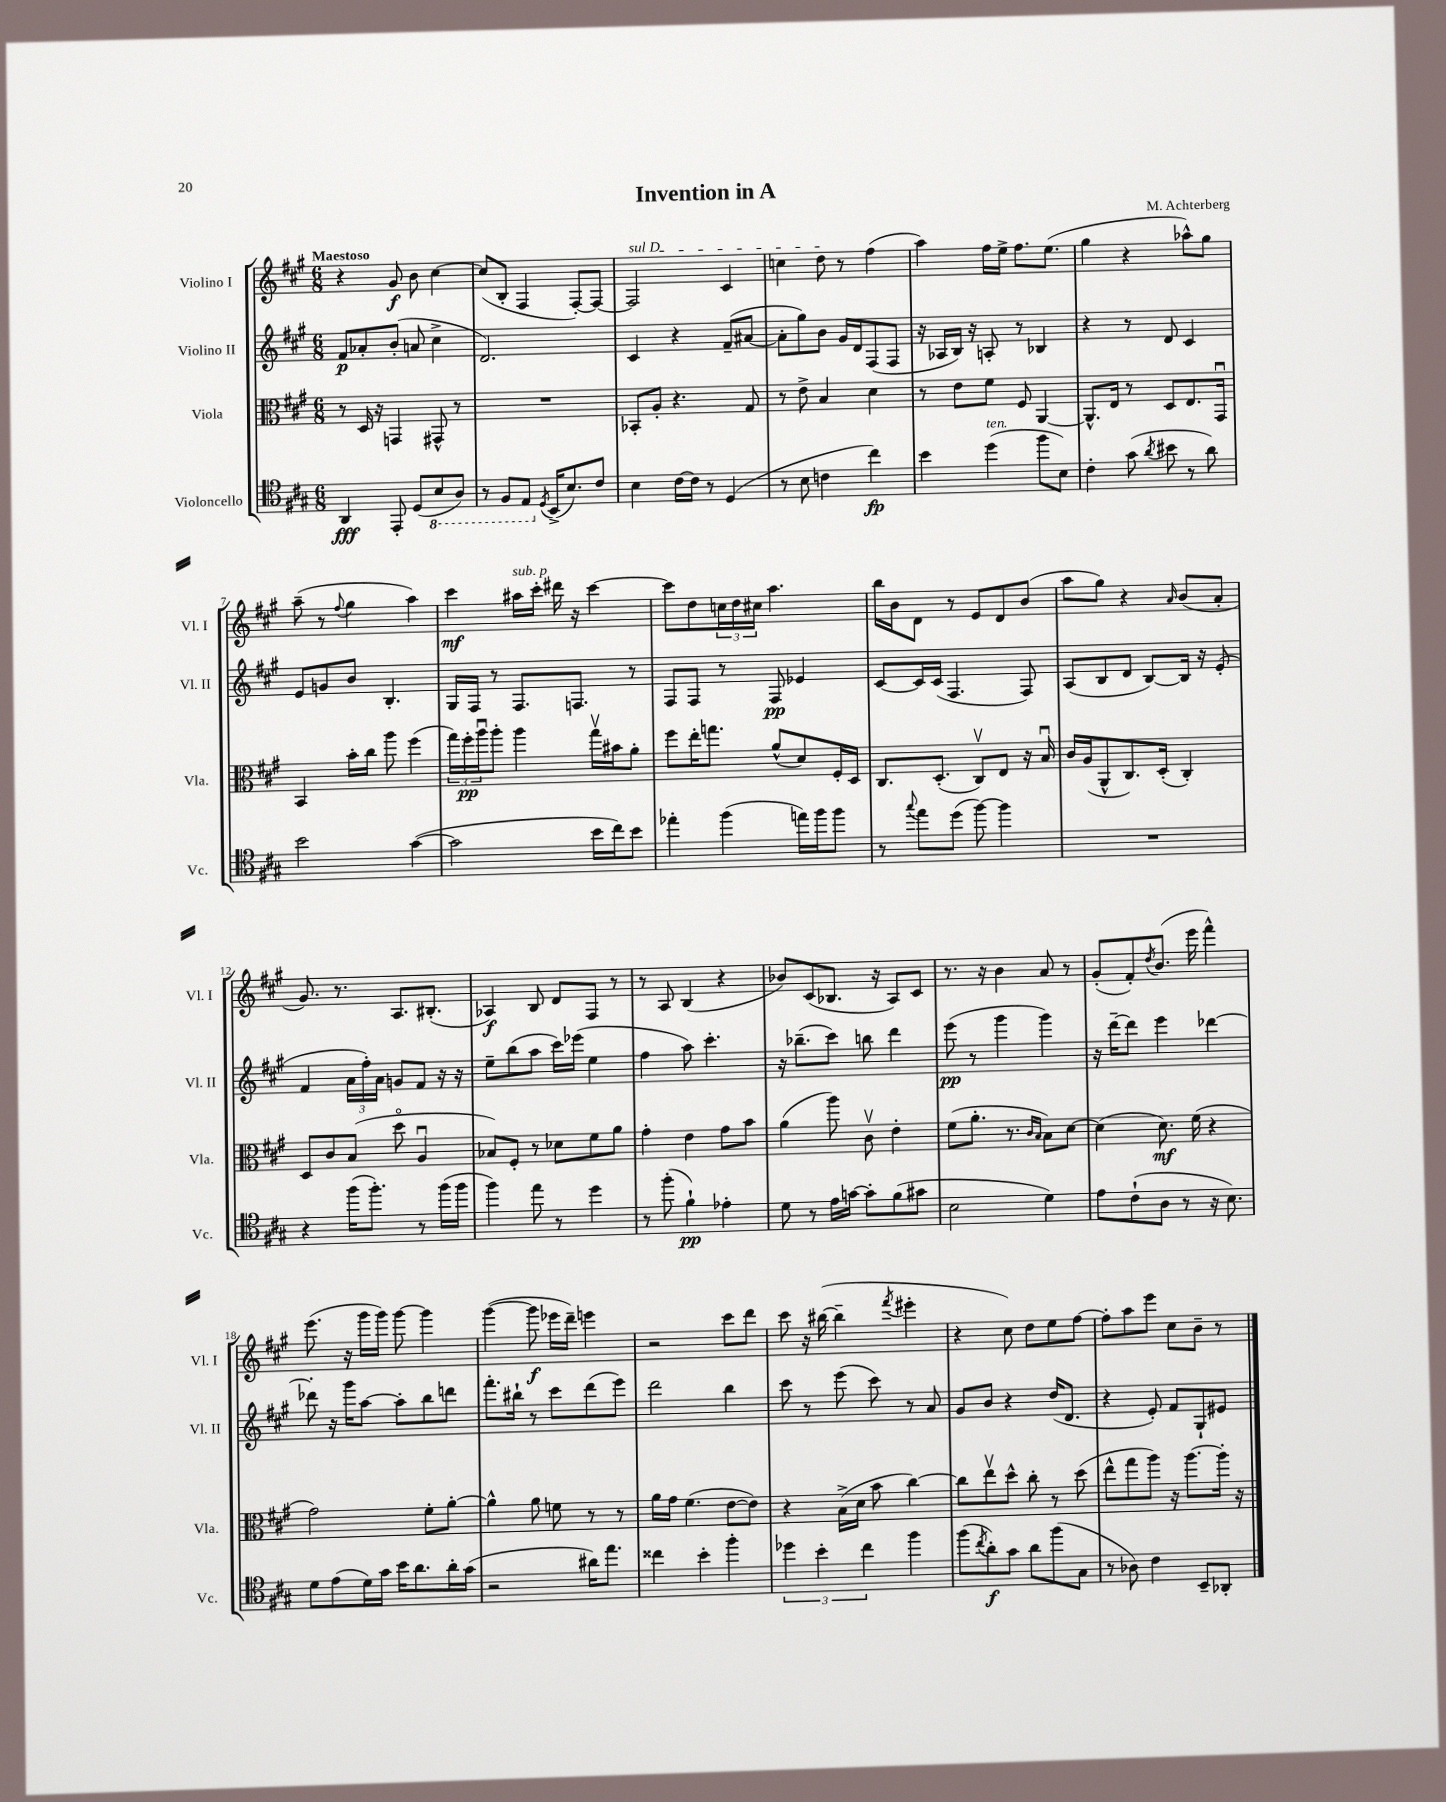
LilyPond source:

\header { title = "Invention in A" composer = "M. Achterberg" }
<<
\new StaffGroup <<
\new Staff = "s0" \with { instrumentName = "Violino I" shortInstrumentName = "Vl. I" } {
    \clef treble \key a \major \numericTimeSignature \time 6/8 \tempo "Maestoso"
    r4 gis'8\f b'8 cis''4~ |
    cis''8( b8-. fis4 fis8~-.) fis8~ |
    \once \override TextSpanner.bound-details.left.text = \markup { \italic "sul D" } fis2\startTextSpan cis'4 |
    c''4 d''8\stopTextSpan r8 fis''4( |
    a''4) fis''16 e''16-> fis''8. e''8.( |
    gis''4 r4 aes''8-^) gis''8 |
    a''8--( r8 \appoggiatura { fis''8 } gis''4 a''4) |
    cis'''4\mf ais''16^\markup { \italic "sub. p" } cis'''16-. dis'''16 r16 cis'''4~ |
    cis'''8 d''8 \tuplet 3/2 { c''16 d''16 cis''16 } a''4. |
    b''16 b'16 d'8 r8 e'8 d'8 b'8( |
    a''8 gis''8) r4 \grace { a'16 } b'8( a'8-. |
    gis'8.) r8. a8. bis8.-.( |
    aes4\f) b8 d'8 fis8 r8 |
    r8 a8 b4( r4 |
    bes'8) cis'8( bes8. r16 a8) cis'8 |
    r8. r16 b'4 a'8 r8 |
    gis'8-.( fis'8-.) \acciaccatura { d''8 } b'8.( e'''16 fis'''4-^) |
    e'''8.( r16 gis'''16 gis'''16) gis'''8~ gis'''4 |
    gis'''4~( gis'''8\f ees'''16 d'''16--) e'''4 |
    r2 cis'''8 d'''8 |
    cis'''8 r16 bis''16~( bis''4-- \acciaccatura { fis'''8 } eis'''4-. |
    r4 cis''8) d''8 e''8 fis''8~ |
    fis''8-. a''8 e'''8 cis''8 b'8-- r8 \bar "|." |
}
\new Staff = "s1" \with { instrumentName = "Violino II" shortInstrumentName = "Vl. II" } {
    \clef treble \key a \major \numericTimeSignature \time 6/8
    fis'8\p aes'8-. b'8-.( a'8 cis''4-> |
    d'2.) |
    cis'4 r4 fis'8--( ais'8~ |
    ais'8-. gis''8) b'8 gis'16 d'16 fis8( fis8 |
    r16 aes16 b16) r16 a8-. r8 bes4 |
    r4 r8 d'8 cis'4 |
    e'8 g'8 b'8 b4.-. |
    gis16 fis16 r8 fis8. f8. r8 |
    fis8 fis8 r8 fis8\pp ees'4 |
    cis'8~ cis'16 cis'16( fis4. fis8) |
    a8( b8 d'8 b8~) b16 r16 e'8-.( |
    fis'4 \tuplet 3/2 { a'16 fis''16-.) a'16 } g'8 fis'8 r16 r16 |
    e''8-- b''8( a''8 cis'''16) ees'''16( e''4 |
    fis''4 a''8) cis'''4.-. |
    r16 bes''8.--( cis'''8) b''8 d'''4 |
    e'''8\pp( r8 gis'''4 gis'''4) |
    r16 d'''16~-- d'''8 e'''4 des'''4~ |
    des'''8-. r16 gis'''16 a''8~ a''8-. b''8 d'''8 |
    fis'''8.-. bis''16-! r8 cis'''8 d'''8( e'''8) |
    d'''2 b''4 |
    cis'''8 r8 e'''8( cis'''8) r8 a'8 |
    gis'8 b'8 r4 d''16( d'8. |
    r4 e'8-.) fis'8 gis8-! eis'8 \bar "|." |
}
\new Staff = "s2" \with { instrumentName = "Viola" shortInstrumentName = "Vla." } {
    \clef alto \key a \major \numericTimeSignature \time 6/8
    r8 d16 r16 g,4 gis,8-^ r8 |
    R2. |
    bes,8-. a8-. r4. gis8 |
    r8 e'8-> b4 d'4 |
    r8 e'8 fis'8 fis8 a,4~ |
    a,8.-^ e16 r8 d8 e8. gis,16\downbow |
    b,4 b'16-. cis''16 a''8 fis''4( |
    \tuplet 3/2 { gis''16) fis''16-.\pp a''16\downbow } a''8-. a''4 gis''16\upbow bis'16 a'8-. |
    fis''8 e''16-. g''8. a'8-^( d'8) fis16-. d16 |
    cis8. d8.-.( cis8\upbow) e8 r16 b16\downbow |
    cis'16 a16( a,8-^ cis8.) d16-.( cis4-.) |
    d8 cis'8 b8( d''8\flageolet a4\downbow |
    bes8) fis8-. r8 des'8 fis'8 a'8 |
    gis'4-. e'4 gis'8 b'8 |
    a'4( a''8) cis'8\upbow e'4-. |
    fis'8( a'8.-. r8. \grace { cis'16 b16 } b8) d'8~ |
    d'4( d'8.\mf) fis'16( r4 |
    gis'2) fis'8-. a'8~-. |
    a'4-^ a'8 f'8 r8 r8 |
    a'16 gis'16 fis'4.( e'8~ e'8) |
    r4 b16->( d'16 b'8 cis''4~) |
    cis''8 e''8\upbow d''8-^ cis''8-. r8 d''8( |
    e''8-^ gis''8 a''8) r16 a''8.~ a''16-. r16 \bar "|." |
}
\new Staff = "s3" \with { instrumentName = "Violoncello" shortInstrumentName = "Vc." } {
    \clef tenor \key a \major \numericTimeSignature \time 6/8
    a,4\fff e,8-. d8( \ottava #-1 b,8 a,8) |
    r8 fis,8 e,8 \ottava #0 \acciaccatura { d8 } b,16->( b8.) cis'8 |
    b4 cis'16~ cis'16 r8 d4( |
    r8 b8 c'4 cis''4\fp) |
    b'4 d''4^\markup { \italic "ten." }( fis''8 b8) |
    cis'4-. gis'8( \acciaccatura { a'8 } bis'8 r8 a'8) |
    b'2 gis'4~( |
    gis'2 b'16 cis''16) b'8 |
    ees''4-. fis''4( e''16) fis''16 fis''8 |
    r8 \appoggiatura { gis''8 } e''8 d''8( fis''8~) fis''4 |
    R2. |
    r4 fis''16( fis''8.-.) r8 fis''16( fis''16 |
    fis''4) e''8 r8 d''4 |
    r8 fis''8-.( fis'4-!\pp) ees'4-. |
    d'8 r8 e'16 g'16~ g'8-. fis'8( gis'8 |
    b2 d'4) |
    e'8 cis'8-!( a8 r8 r16 b8.) |
    d'8 e'8( d'16) gis'16 b'16 a'8. a'16-. gis'16( |
    r2 ais'16) e''8. |
    cisis''4 b'4-. fis''4-. |
    \tuplet 3/2 { des''4 b'4-. cis''4 } fis''4 |
    fis''8( \acciaccatura { cis''8 } a'8-.\f) gis'8 a'8 fis''8( gis8 |
    r8 aes8) cis'4 b,8-- aes,8-. \bar "|." |
}
>>
>>
